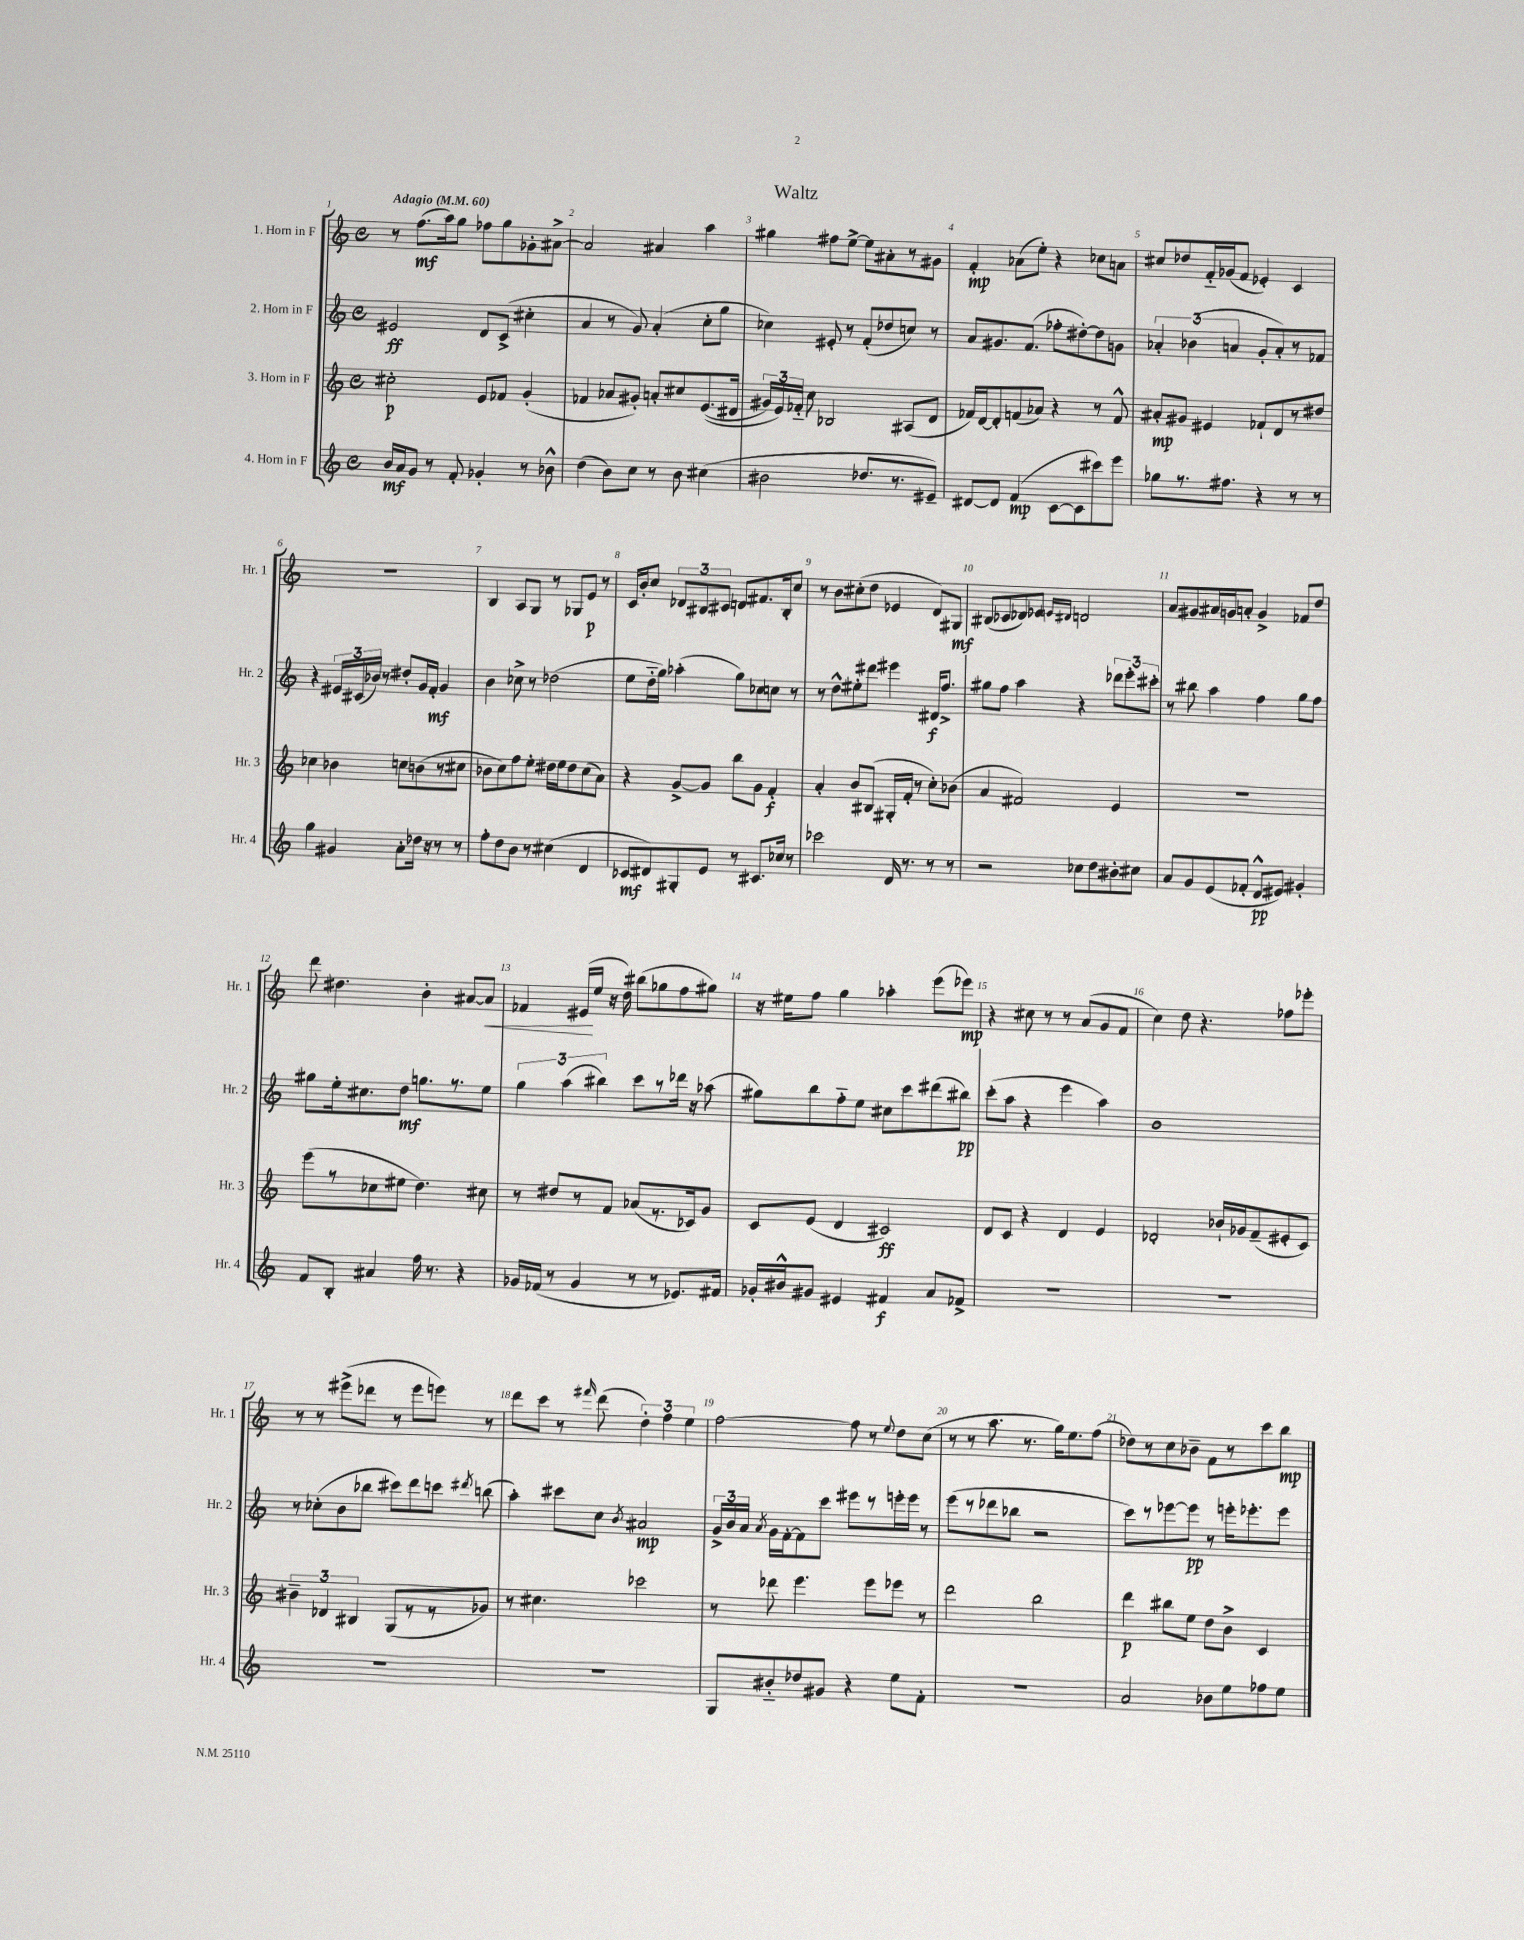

**kern	**kern	**kern	**kern
*staff4	*staff3	*staff2	*staff1
*clefG2	*clefG2	*clefG2	*clefG2
*k[]	*k[]	*k[]	*k[]
*M4/4	*M4/4	*M4/4	*M4/4
*met(c)	*met(c)	*met(c)	*met(c)
*MM60	*MM60	*MM60	*MM60
16b/LL	2cc#'\	2e#/	8r
16a/J	.	.	.
8g/J	.	.	(8.ff\L
8r	.	.	.
.	.	.	16aa\k)
8f'/	.	.	8gg\J
4g-'/	8e/L	8d/L	8ff-\L
.	8f-/J	(8c^/J	8gg\
8r	(4g'/	4cc#'\	8g-'\
8b-^^\	.	.	[8a#^\J
=	=	=	=
(4dd\	4f-/	4a/	2a#/]
8b\L)	8a-/L	8r	.
8cc\J	8g#'/J)	8g/)	.
8r	8a'/L	(4a'/	4a#/
8b\	8cc#/	.	.
(4cc#\	&((8.e/	8cc'\L	4aa\
.	.	8gg\J	.
.	16d#/Jk	.	.
=	=	=	=
2b#\	24g#/LL)	4cc-\)	4gg#\
.	24e/&)	.	.
.	24f-'~/JJ	.	.
.	8cc\	.	.
.	2B-/	8e#'/	8ff#\L
.	.	8r	[8ee^\J
8.dd-/L	.	(8f'/L	8ee\]L
.	.	8dd-/	8a#'\
8.r	.	.	.
.	(8A#/L	8cc/J)	8r
8e#~/J)	8d/J	8r	8g#\J
=	=	=	=
[8d#/L	16f-/LL)	8a/L	4f'/
.	[16d/J	.	.
8d#/]J	8d'/]	8.g#/	.
(4f/	(8f/	.	(8a-\L
.	.	(8.f/J	.
.	8a-/J)	.	8ee'\J)
[8c\L	4r	8ff-'\L	4r
8c\]	.	[8dd#'\)	.
8ccc#\)	8r	8dd#\]	8cc-\L
8eee\J	8f^^/	8g\J	8a\J
=	=	=	=
8gg-\L	8a#'/L	6a-'/	8cc#/L
8.r	8g#/J	.	8dd-/
.	.	(6b-\	.
.	4e#/	.	16f'~/L
8.ff#\J	.	.	(16g-/J
.	.	6a/	.
.	.	.	8f/J
4r	8f-`/L	8g'/L	4e-'/)
.	8d/	8a'/)	.
8r	8r	8r	4c/
8r	8dd#/J	8f-/J	.
=	=	=	=
4gg\	4cc-\	4r	1r
4g#/	4b-\	24e#/LL	.
.	.	(24c#/	.
.	.	24b-/JJ)	.
.	.	8r	.
8a'\L	8cc\L	8dd#'/L	.
16dd-\Jk	(8b\	16g/L	.
16r	.	16f'/JJ	.
8r	8r	4g/	.
8r	8cc#\J	.	.
=	=	=	=
8ff'\L	8b-\L	4b\	4B/
8dd\	8cc\)	.	.
8b\J	8ff\	8cc-^\	8A/L
8r	8ee'\J	8r	8G/J
(4cc#\	16dd#\LL	(2dd-\	8r
.	16ee\J	.	.
.	8dd#\	.	8G-/L
4d/	(8cc\	.	8e/J
.	8a\J)	.	8r
=	=	=	=
8c-/L	4r	8ee\L	16c/LL
.	.	.	16b'/J
8d#/)	.	16dd'~\L	8cc/J
.	.	16gg\JJ)	.
8G#'/	[8g^/L	(4aa-'\	12d-/L
.	.	.	12B#/
8e/J	8g/]J	.	.
.	.	.	12c#/J
8r	8bb\L	8gg\L)	8d/L
8.c#/L	8g\J	8cc-\	8.f#/
.	4f'/	8cc\J	.
16cc-/Jk	.	.	16B#'/k
8r	.	8r	8cc/J
=	=	=	=
2ccc-\	4a'/	8r	8r
.	.	8dd^^\L	8b\L
.	8b/L	8ee#'\	(8cc#'\
.	(8B#/J	8ddd#\J	8dd\J
16d/	16G#'/LL	4eee#\	4e-/
8.r	16f'/JJ	.	.
.	8r	.	.
8r	8cc'\L)	16d#/LK	8d/L)
.	.	8.ff^/J	.
8r	(8b-\J	.	8G#/J
=	=	=	=
2r	4a/	8gg#\L	(8B#/L
.	.	8ff\J	8c-/
.	2f#/)	4aa\	8d-/)
.	.	.	8e-/J
.	.	.	16qqe/LL
.	.	.	16qqd#/JJ
8cc-\L	.	4r	2d/
8dd\	.	.	.
8b#'\	4e/	12ddd-\L	.
.	.	12eee'\	.
8cc#\J	.	.	.
.	.	12ccc#'\J	.
=	=	=	=
8a/L	1r	8r	8a/L
8g/	.	8bb#\	8g#/
(8e/	.	4aa\	16a#/L
.	.	.	16g/J
8f-'/J	.	.	8a'/J
8d^^/L	.	4ff\	4g^/
8e#/J)	.	.	.
4g#'/	.	8gg\L	8f-/L
.	.	8ff\J	8dd/J
=	=	=	=
8f/L	(8eee\L	8gg#\L	8ddd\
8B'/J	8r	16ee'\k	4.dd#\
.	.	8.cc#\	.
4a#/	8cc-\	.	.
.	8ee#\J	8dd\J	.
16ff\	4.dd\)	8.gg\L	4b'\
8.r	.	.	.
.	.	8.r	.
4r	.	.	[8a#/L
.	8cc#\	8ee\J	8a#/]J
=	=	=	=
16g-/LL	8r	6gg\	4f-/
(16f-/JJ	.	.	.
8r	8dd#/L	.	.
.	.	(6aa\	.
4g-/	8r	.	(16e#/LL
.	.	.	16ee/JJ
.	.	6bb#\)	.
.	8f/J	.	16r
.	.	.	16dd\)
8r	(8a-/L	8ccc\L	(8bb#\L
8r	8.r	8r	8gg-\
8.e-/L)	.	16ddd-\Jk	8ff\
.	16c-/k)	16r	.
.	8g/J	(8aa-\	8gg#\J)
16f#/Jk	.	.	.
=	=	=	=
16g-'/LL	8c/L	8gg#\L)	16r
16b#^^/J	.	.	16ee#\LK
8g#/J	(8e/J	8bb\	8ff\J
4e#/	4d/	8ff'~\	4gg\
.	.	8ee\J	.
4f#/	2c#/)	8cc#\L	4aa-'\
.	.	8ccc\	.
8a/L	.	(8ddd#\	(8eee\L
8f-^/J	.	8bb#\J)	8eee-\J)
=	=	=	=
1r	8d/L	(8ccc'\L	4r
.	8c/J	8aa\J	.
.	4r	4r	8cc#\
.	.	.	8r
.	4d/	4eee\	8r
.	.	.	(8a/L
.	4e/	4aa\)	8g/
.	.	.	8f/J
=	=	=	=
1r	2d-'/	1b	4cc\)
.	.	.	8dd\
.	.	.	4.r
.	16b-`/LL	.	.
.	16g-/J	.	.
.	(8f~/	.	.
.	8e#'/	.	8ff-\L
.	8c/J)	.	8eee-'\J
=	=	=	=
1r	6b#~\	8r	8r
.	.	(8cc-'\L	8r
.	6d-/	.	.
.	.	8b\	(8eee#^\L
.	6B#/	.	.
.	.	8bb-\J	8ddd-\J
.	(8G/L	8ccc#\L)	8r
.	8r	8ddd\	8eee#\L
.	8r	8ccc\J	8eee\J)
.	.	8qddd#/	.
.	8g-/J)	(8bb\	8r
=	=	=	=
1r	8r	4aa'\)	8ddd\L
.	4.cc#\	.	8ccc\J
.	.	8ccc#\L	8r
.	.	.	16qqfff#/
.	.	8cc\J	(8ddd\
.	.	8qb/	.
.	2ccc-\	2a#/	6dd'\)
.	.	.	6ff\
.	.	.	6ee\
=	=	=	=
8G/L	8r	24g^/LL	[2ff\
.	.	24b/	.
.	.	24a/JJ	.
.	.	8qa/	.
8b#'~/	8ddd-\	16g\LL	.
.	.	[16f'\J	.
8dd-/	4.eee\	8f\]	.
8g#/J	.	8ccc\J	.
4r	.	8eee#\L	8ff\]
.	8eee\L	8r	8r
.	.	.	8qqee/
8ee\L	8eee-\J	16eee'\L	8dd\L
.	.	16eee\JJ	.
8f'\J	8r	8r	(8cc\J
=	=	=	=
1r	2ddd\	(8eee\L	8r
.	.	8r	8r
.	.	8ddd-\	8.aa\
.	.	8bb-\J	.
.	.	.	8.r
.	2bb\	2r	.
.	.	.	16gg\LK)
.	.	.	8.ee\
.	.	.	(8ff\J
=	=	=	=
2a/	4ddd\	8ccc\L)	8dd-\L)
.	.	8r	8r
.	8bb#\L	[8eee-\	8cc\
.	8ee\J	8eee-\]J	8b-~\J
8b-\L	8dd\L	8r	8f\L
8ee\	8b^\J	16eee'\LK	8r
.	.	8.eee-'\	.
8ff-\	4c/	.	8ccc\
8ee\J	.	8eee-\J	8bb\J
==	==	==	==
*-	*-	*-	*-
